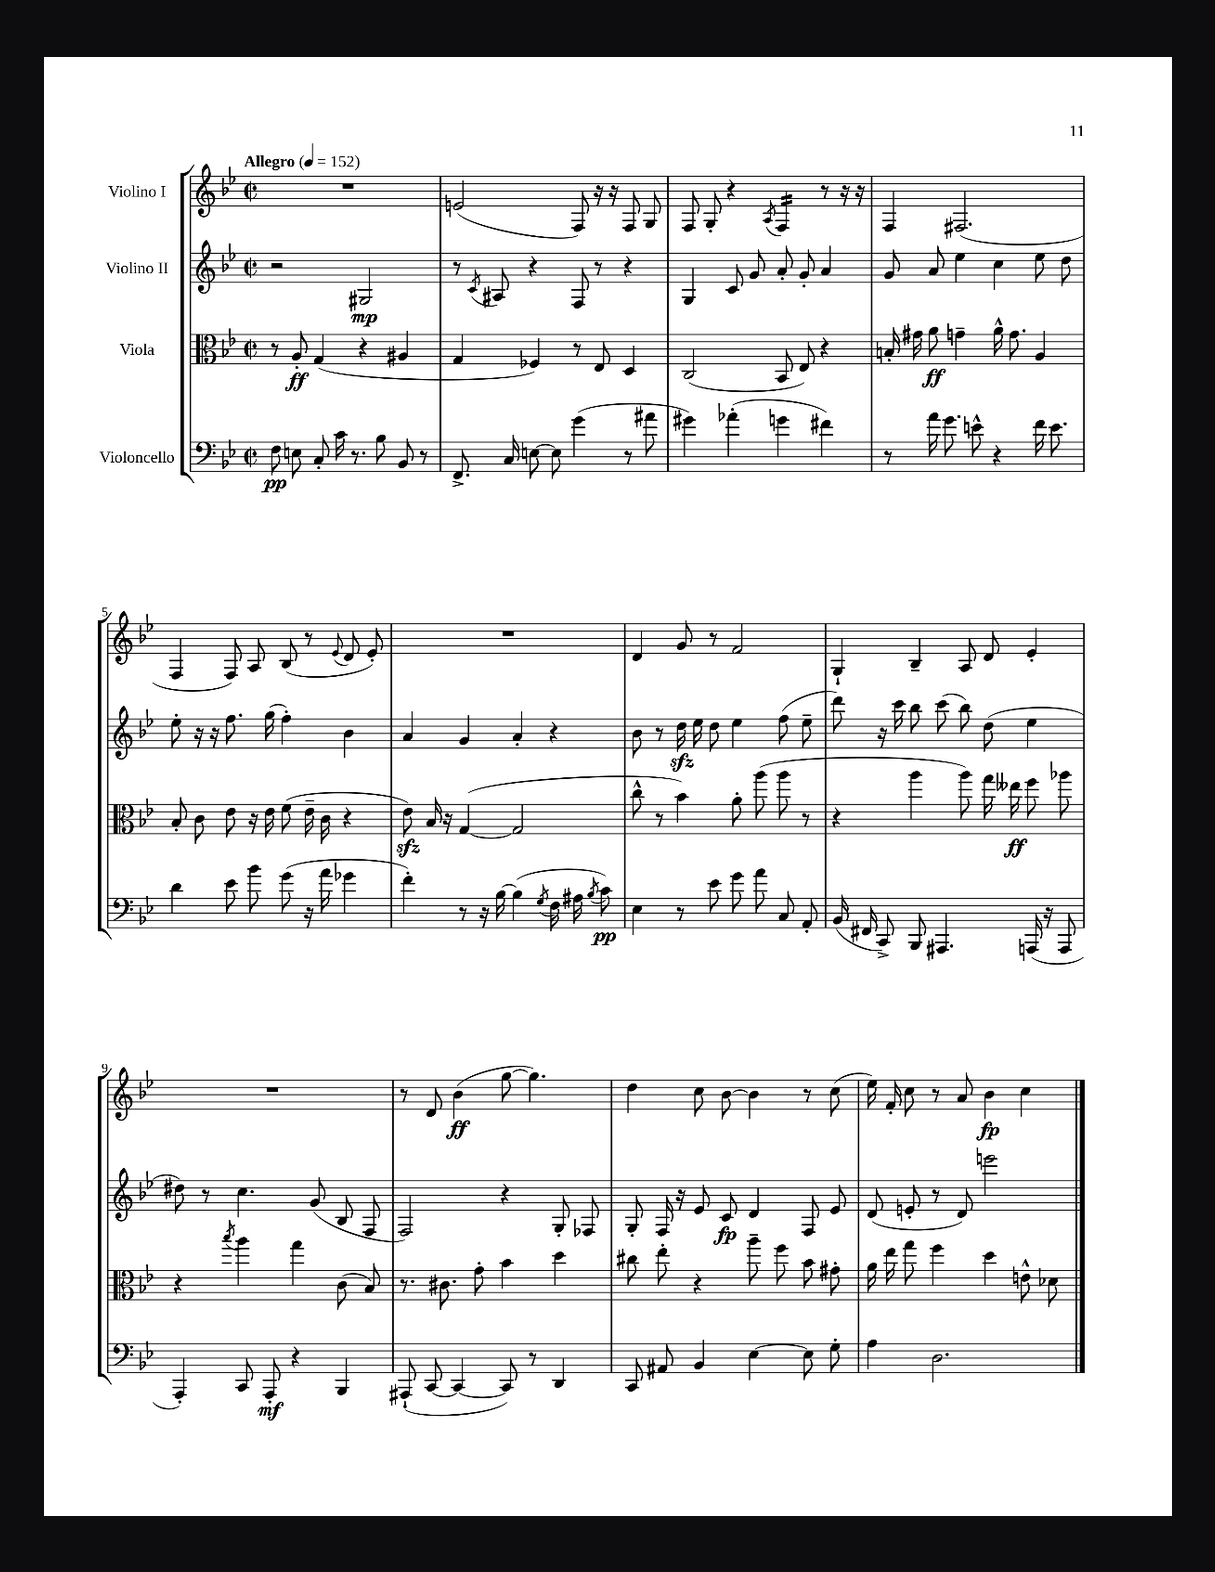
<<
\new StaffGroup <<
\new Staff = "s0" \with { instrumentName = "Violino I" } {
    \clef treble \key bes \major \defaultTimeSignature \time 2/2 \tempo "Allegro" 4 = 152
    \autoBeamOff R1 |
    e'2( f8) r16 r16 f8 g8 |
    f8 g8-. r4 \acciaccatura { a8 } f4:16 r8 r16 r16 |
    f4 fis2.( |
    f4 f8) a8 bes8( r8 \appoggiatura { ees'8 } d'8 ees'8-.) |
    R1 |
    d'4 g'8 r8 f'2 |
    g4-! bes4-- a8 d'8 ees'4-. |
    R1 |
    r8 d'8 bes'4\ff( g''8~ g''4.) |
    d''4 c''8 bes'8~ bes'4 r8 c''8( |
    ees''16) f'16-. c''8 r8 a'8 bes'4\fp c''4 \bar "|." |
}
\new Staff = "s1" \with { instrumentName = "Violino II" } {
    \clef treble \key bes \major \defaultTimeSignature \time 2/2
    \autoBeamOff r2 gis2\mp |
    r8 \acciaccatura { c'8 } ais8 r4 f8 r8 r4 |
    g4 c'8 g'8 a'8-. g'8-. a'4 |
    g'8 a'8 ees''4 c''4 ees''8 d''8 |
    ees''8-. r16 r16 f''8. g''16( f''4-.) bes'4 |
    a'4 g'4 a'4-. r4 |
    bes'8 r8 d''16\sfz ees''16 d''8 ees''4 f''8( ees''8-- |
    d'''8) r16 c'''16 bes''8 c'''8( bes''8) d''8( ees''4 |
    dis''8) r8 c''4. g'8( bes8 f8 |
    f2) r4 g8-. fes8 |
    g8-. f16 r16 ees'8 c'8\fp d'4 f8 ees'8 |
    d'8( e'8-. r8 d'8) e'''2 \bar "|." |
}
\new Staff = "s2" \with { instrumentName = "Viola" } {
    \clef alto \key bes \major \defaultTimeSignature \time 2/2
    \autoBeamOff r8 a8-.\ff g4( r4 ais4 |
    g4 fes4) r8 ees8 d4 |
    c2( bes,8 ees8) r4 |
    b16-. gis'16 a'8\ff g'4-- a'16-^ g'8. a4 |
    bes8-. c'8 ees'8 r16 ees'16 f'8( ees'16-- c'16 r4 |
    ees'8\sfz) bes16 r16 g4~( g2 |
    c''8-^ r8 bes'4) a'8-. a''8( a''8 r8 |
    r4 a''4 a''8) g''16 eeses''16\ff f''8 aes''8 |
    r4 \acciaccatura { bes''8 } a''4 g''4 c'8( bes8) |
    r8. cis'8. g'8-. bes'4 d''4 |
    cis''8 ees''8-. r4 a''8-- f''8 bes'8 gis'8-. |
    a'16 ees''16 g''8 f''4 d''4 e'8-^ des'8 \bar "|." |
}
\new Staff = "s3" \with { instrumentName = "Violoncello" } {
    \clef bass \key bes \major \defaultTimeSignature \time 2/2
    \autoBeamOff f8\pp e8 c8-. c'16 r8. bes8 bes,8 r8 |
    f,8.-> c16 e8~ e8 g'4( r8 ais'8 |
    gis'4) aes'4-.( g'4 fis'4) |
    r8 a'16 g'8. e'8-^ r4 f'16 e'8. |
    d'4 ees'8 bes'8 g'8( r16 a'16 ges'4 |
    f'4-.) r8 r16 bes16~ bes4( \acciaccatura { g8 } f16 ais16 \acciaccatura { bes8 } c'8\pp) |
    ees4 r8 ees'8 g'8 a'8 c8 a,8-. |
    bes,16( fis,16 c,8->) bes,,8 ais,,4. a,,16( r16 a,,8 |
    a,,4-.) c,8 a,,8-.\mf r4 bes,,4 |
    ais,,8-!( c,8~ c,4~ c,8) r8 d,4 |
    c,8 ais,8 bes,4 ees4~ ees8 g8-. |
    a4 d2. \bar "|." |
}
>>
>>
